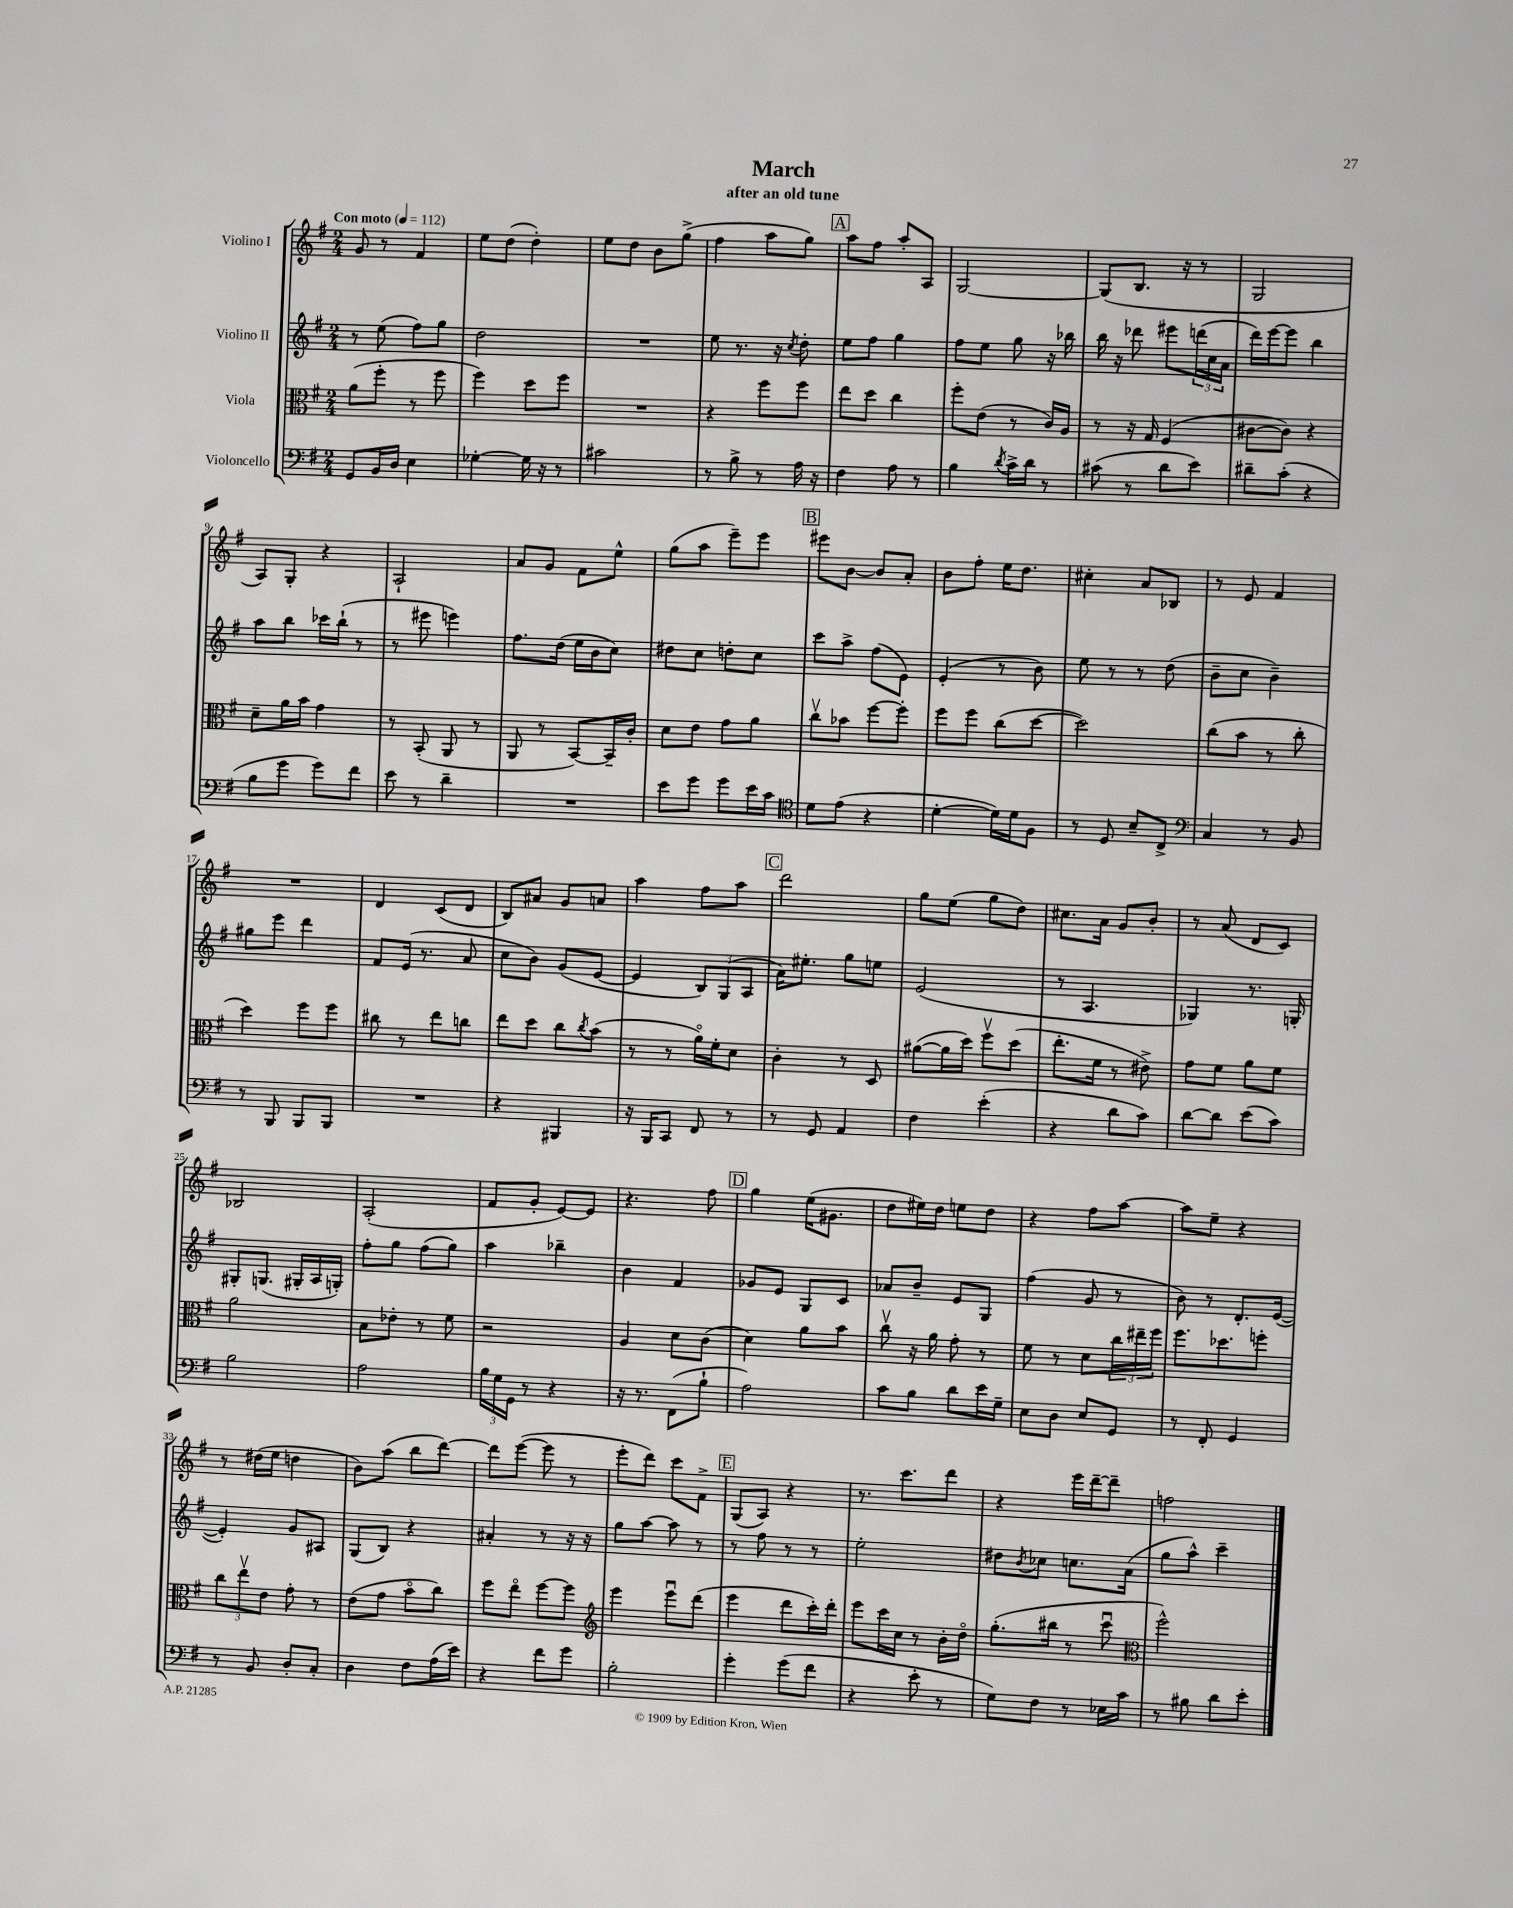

**kern	**kern	**kern	**kern
*staff4	*staff3	*staff2	*staff1
*clefF4	*clefC3	*clefG2	*clefG2
*k[f#]	*k[f#]	*k[f#]	*k[f#]
*M2/4	*M2/4	*M2/4	*M2/4
*MM112	*MM112	*MM112	*MM112
8GG	(8a	8r	8g
16BB	8ff#'	(8ee	8r
16D	.	.	.
4E	8r	8ff#)	4f#
.	8ff#	8gg	.
=	=	=	=
[4G-'	4ff#)	2dd	8ee
.	.	.	(8dd
16G-]	8dd	.	4dd')
16r	.	.	.
8r	8ff#	.	.
=	=	=	=
2c#	2r	2r	8ee
.	.	.	8dd
.	.	.	8b
.	.	.	(8gg^
=	=	=	=
8r	4r	8ee	4ff#
8B^	.	8.r	.
8r	8ff#	.	8aa
.	.	16r	.
.	.	8qcc	.
16A	8ff#	8dd'	8gg)
16r	.	.	.
=	=	=	=
4F#	8ee	8ee	8aa
.	8dd	8ff#	8ff#
8A	4cc	4gg	8aa'
8r	.	.	8A
=	=	=	=
4B	8ff#'	8ff#	[2G
.	(8e	8ee	.
8qd	.	.	.
16c^	8r	8gg	.
16d	.	.	.
8r	16c)	16r	.
.	16A	16bb-	.
=	=	=	=
(8c#	8r	16bb	(8G]
.	.	16r	.
8r	16r	8ddd-	8.B
.	16G	.	.
8d	(4F#	8eee#	.
.	.	.	16r
8e)	.	(24ddd	8r
.	.	24cc	.
.	.	24a	.
=	=	=	=
8d#~	[8c#	16ddd)	2G
.	.	[16eee	.
(8c'	8c#])	8eee]	.
4r	4r	4bb	.
=	=	=	=
8B	8d~	8aa	8A)
8g	16a	8bb	8G'
.	16b	.	.
8g)	4g	16ccc-	4r
.	.	(16bb`	.
8f#	.	8r	.
=	=	=	=
8e	8r	8r	2A`
8r	(8BB'	8eee#	.
4d~	8AA	4eee)	.
.	8r	.	.
=	=	=	=
2r	8AA	8.ff#	8a
.	8r	.	8g
.	.	(16dd	.
.	[8BB)	16ee	8f#
.	.	16b	.
.	16BB~]	8cc)	8ee^^
.	16c'	.	.
=	=	=	=
8e	8d	8dd#	(8gg
8g	8e	8cc	8aa
8g	8g	8dd'	8eee~)
16e	8a	8cc	8eee
16c	.	.	.
=	=	=	=
*clefC4	*	*	*
8d	8ccv	8ccc	8eee#
(8e	8b-	8aa^	[8b
4r	[8ff#	(8ff#	8b]
.	8ff#']	8e)	8a'
=	=	=	=
[4d'	8ff#	(4e'	8b
.	8ff#	.	8ff#'
16d])	(8cc	8r	16ee
16d	.	.	8.dd
8F#	[8dd	8b)	.
=	=	=	=
8r	2dd])	8ee	4cc#'
8D	.	8r	.
8B~	.	8r	8a
8C^	.	(8dd	8B-
=	=	=	=
*clefF4	*	*	*
4C	(8cc	8b~	8r
.	8b	8cc	8e
8r	8r	4b~)	4f#
8BB	8cc'	.	.
=	=	=	=
8r	4dd)	8gg#	2r
8BBB	.	8eee	.
8BBB	8ff#	4ddd	.
8BBB	8ff#	.	.
=	=	=	=
2r	8cc#	8f#	4d
.	8r	(16e	.
.	.	8.r	.
.	8ee	.	(8c
.	8cc	8a	8d
=	=	=	=
4r	8ee	8cc	8B)
.	8dd	8b)	8a#
4BBB#	8cc	(8g	8g
.	8qcc	.	.
.	(8b	[8e	8a
=	=	=	=
16r	8r	4e]	4aa
16BBB	.	.	.
8CC	8r	.	.
8FF#	16ao)	12B)	8ff#
.	16f#'	.	.
.	.	(12G	.
8r	8d	.	8aa
.	.	12A	.
=	=	=	=
8r	4c'	16a)	2ddd
.	.	8.ee#'	.
8GG	.	.	.
4AA	8r	8gg	.
.	8D	8ee	.
=	=	=	=
4F#	([8a#	(2e	8gg
.	16a#]	.	(8ee
.	16dd)	.	.
(4e'	8ff#v	.	8gg
.	(8dd	.	8dd)
=	=	=	=
4r	8.ee'	8r	8.cc#
.	.	4.A	.
.	16f#	.	16a
8d	8r	.	8g
8c)	8e#^)	.	8b'
=	=	=	=
[8d	8g	4G-)	8r
8d]	8f#	.	(8a
(8e	8a	8.r	8d
8c)	8f#	.	8c)
.	.	16G'	.
=	=	=	=
2B	2a	8G#'	2B-
.	.	(8.G	.
.	.	16G#'	.
.	.	16A	.
.	.	16G')	.
=	=	=	=
2A	8B	8ff#'	(2A'
.	8e-'	8gg	.
.	8r	(8ff#	.
.	8f#	8gg)	.
=	=	=	=
24B	2r	4aa	8f#
24G	.	.	.
24GG	.	.	.
8r	.	.	8g'
4r	.	4bb-~	[8e)
.	.	.	8e]
=	=	=	=
16r	4A	4b	4.r
8.r	.	.	.
(8FF#	8d	4f#	.
8B`	(8c	.	8ff#
=	=	=	=
2A)	4d)	8g-	4gg
.	.	8e	.
.	8a	8G	(16ee
.	.	.	8.g#
.	8b	8c	.
=	=	=	=
8c	8ccv	8a-	8dd
8B	16r	8b~	16ee#)
.	16a	.	16dd
8d	8g'	8e	8ee
16e	8r	8G	8dd
16G~	.	.	.
=	=	=	=
8E	8f#	(4ff#	4r
8D	8r	.	.
8E	8d	8g	8ff#
8GG	24cc	8r	[8aa
.	24ee#~	.	.
.	24ff#	.	.
=	=	=	=
8r	8.ff#	8b)	8aa]
8FF#'	.	8r	8ee~
.	8.dd-	.	.
4GG	.	8.d'	4r
.	8ff'	.	.
.	.	([16e	.
=	=	=	=
8r	12cc	4e'])	8r
.	12eev	.	.
8BB	.	.	(16dd#
.	12e	.	.
.	.	.	16ee
8D'	8g'	8g	4dd
8C'	8r	8A#	.
=	=	=	=
4D	(8e	(8G	8b)
.	8g	8B)	(8aa
8F#	8bo	4r	8bb
(16A	8cc)	.	[8ddd)
16e)	.	.	.
=	=	=	=
4r	8ff#	4a#'	8ddd]
.	8eeo	.	([8eee
8f#	[8ff#	8r	8eee]
8g	8ff#]	16r	8r
.	.	16r	.
=	=	=	=
*	*clefG2	*	*
2B'	4eee	8gg	8eee'
.	.	[8aa	8ddd)
.	8eeeu	8aa]	8ccc
.	(8ddd	8r	8f#^
=	=	=	=
4g'	4eee	8r	(8G
.	.	8ff#	8A)
(8g	8ddd	8r	4r
8f#	16ccc')	8r	.
.	16ddd'	.	.
=	=	=	=
4r	8eee	2ee'	8.r
.	16ccc	.	.
.	16cc	.	8.ccc
8e'	8r	.	.
8r	16b'	.	8ddd
.	16ddo	.	.
=	=	=	=
8G)	(8.gg'	8dd#	4r
.	.	8qb	.
8F#	.	8cc-	.
.	16bb#	.	.
8r	8r	8.cc	16eee
.	.	.	[16ddd~
16E-	8cccu	.	8ddd~]
16c	.	(16a	.
=	=	=	=
*	*clefC3	*	*
8r	2ff#^^)	8gg	2ff
8B#	.	8aa^^)	.
8d	.	4ccc~	.
8e'	.	.	.
==	==	==	==
*-	*-	*-	*-
